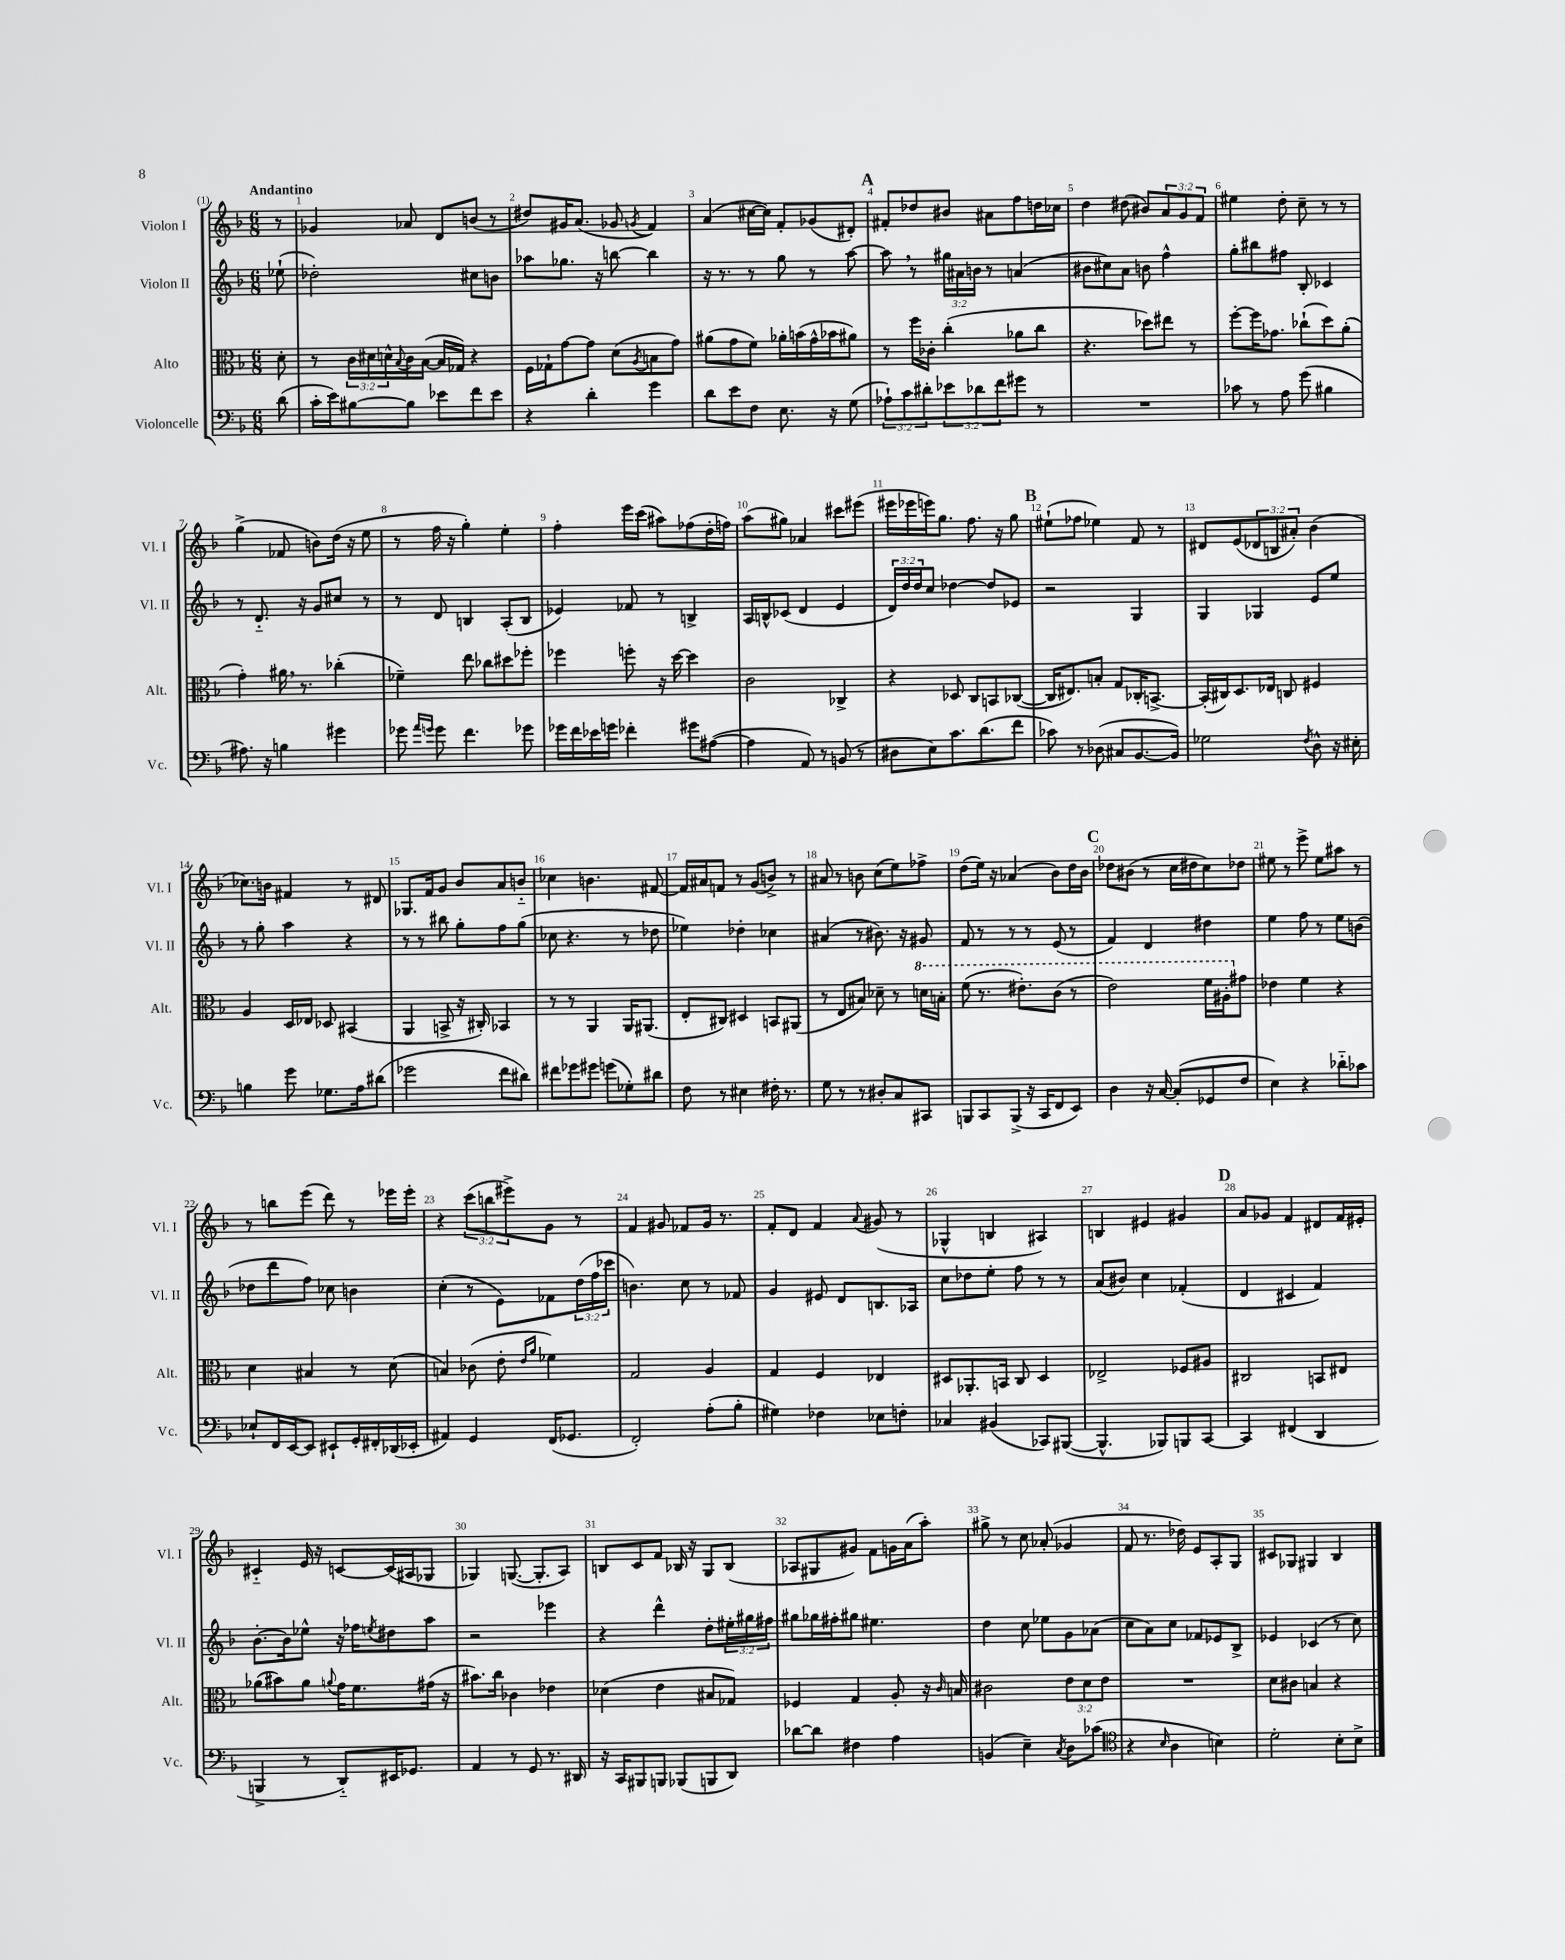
<<
\new StaffGroup <<
\new Staff = "s0" \with { instrumentName = "Violon I" shortInstrumentName = "Vl. I" } {
    \clef treble \key f \major \numericTimeSignature \time 6/8 \override Staff.TupletNumber.text = #tuplet-number::calc-fraction-text \partial 8 \tempo "Andantino"
    r8 |
    ges'4 aes'8 d'8 b'8( r8 |
    dis''8) gis'16 a'8.( ges'8 \acciaccatura { g'8 } f'4) |
    a'4( cis''16~ cis''16) f'8-. ges'8( dis'8-.) |
    \mark \markup { \bold "A" } fis'8-. des''8 bis'8 ais'8 f''8 d''16 ces''16 |
    d''4 dis''8( bis'8) \tuplet 3/2 { a'8 g'8 f'8 } |
    eis''4 d''8-. c''8-- r8 r8 |
    g''4->( fes'8 b'8) d''16( r16 e''8 |
    r8 f''16 r16 g''4-.) e''4-. |
    f''4-. e'''16 c'''16( ais''8) fes''8( d''16-. f''16) |
    a''8( gis''8) aes'4 cis'''8 eis'''8( |
    eis'''16 ees'''16 e'''16) g''8. f''8. r16 g''8 |
    \mark \markup { \bold "B" } eis''8-!( fes''8 ees''4) f'8 r8 |
    dis'8 e'8( \tuplet 3/2 { des'8 b8 ais'8-.) } bes'4( |
    ces''8.) b'16 fis'4 r8 dis'8 |
    ges8. f'16 g'8 bes'8 a'8 b'8-_ |
    ces''4 b'4. fis'8~ |
    fis'16 ais'16 f'8 r8 g'8( b'8->) r8 |
    ais'8 r8 b'8 c''8( e''8) fes''8-> |
    d''8( e''16) r16 aes'4( bes'8) d''16 bes'16 |
    \mark \markup { \bold "C" } des''8 bis'8( r8 c''16 dis''16 c''8) des''8 |
    eis''8 r8 e'''8-> eis''8 ais''8 r8 |
    r8 b''8 e'''8( d'''8) r8 ees'''16 ees'''16-. |
    r4 \tuplet 3/2 { c'''8( b''8 eis'''8->) } g'8 r8 |
    f'4 gis'8 fes'8 gis'16 r8. |
    f'8-. d'8 f'4 \appoggiatura { a'8 } gis'8( r8 |
    ges4-^ b4 ais4) |
    b4 eis'4 gis'4 |
    \mark \markup { \bold "D" } a'8 ges'8 f'4 dis'8 f'16 eis'16-. |
    cis'4-_ e'16 r16 c'8~ c'16( ais16 ges8 |
    ges4) g8.~( g8.-. a8) |
    b8 c'8 f'8 bes16 r16 g8 bes8( |
    aes8 gis8 gis'8) f'8 g'16 a'16( a''8-.) |
    gis''8-> r8 c''8 aes'8-.( ges'4 |
    f'8 r8. des''16) e'8 a8-. g8 |
    cis'8 ges8 gis4 bes4 \bar "|." |
}
\new Staff = "s1" \with { instrumentName = "Violon II" shortInstrumentName = "Vl. II" } {
    \clef treble \key f \major \numericTimeSignature \time 6/8 \override Staff.TupletNumber.text = #tuplet-number::calc-fraction-text \partial 8
    ees''8-!( |
    des''2-.) cis''8 b'8 |
    aes''8 ges''8. r16 b''8~ b''4 |
    r16 r8. r8 g''8 r8 a''8~ |
    \mark \markup { \bold "A" } a''8 \breathe r8 \tuplet 3/2 { gis''16 ais'16 b'16 } r8 a'4( |
    bis'8 cis''8) a'8 b'8 f''4-^ |
    g''8-. bis''8 fis''8 bes8-. ces'4 |
    r8 d'8.-_ r16 g'8 cis''8 r8 |
    r8 d'8 b4 a8-.( b8 |
    ees'4) fes'8 r8 b4-> |
    a16 b16-^ ces'8( d'4 e'4 |
    \tuplet 3/2 { d'16) d''16 d''16 } c''8 des''4~ des''8 ees'8 |
    \mark \markup { \bold "B" } r2 g4 |
    g4 ges4 e'8 e''8 |
    r8 g''8-. a''4 r4 |
    r8 r8 bis''8 g''8-. f''8 g''8( |
    ces''8 r4. r8 des''8 |
    ees''4) des''4-. ces''4 |
    ais'4( r8 bis'8.) r16 gis'8 |
    f'8 r8 r8 r8 e'8( r8 |
    \mark \markup { \bold "C" } f'4) d'4 dis''4 |
    e''4 f''8 r8 e''8 b'8( |
    des''8 d'''8 f''8) ces''8 b'4 |
    c''4-.( r8 e'8) fes'8 \tuplet 3/2 { d''16( f''16 ces'''16 } |
    b'4.) c''8 r8 fes'8 |
    g'4 eis'8 d'8 b8. aes16 |
    c''8 des''8 e''8-. f''8 r8 r8 |
    a'8( bis'8) c''4 fes'4-.( |
    \mark \markup { \bold "D" } d'4 cis'4 f'4) |
    bes'8.~-. bes'16 ees''8-^ r16 fes''16 \acciaccatura { e''8 } dis''8 a''8 |
    r2 ees'''4 |
    r4 d'''4-^ d''8-. \tuplet 3/2 { eis''16-. gis''16 fis''16 } |
    gis''8 ges''16 fis''16-. gis''8 eis''4. |
    d''4 c''8 ees''8 g'8 aes'8( |
    c''8 a'8) c''8 fes'8 ees'8 bes8-> |
    ees'4 ces'4( r8 c''8) \bar "|." |
}
\new Staff = "s2" \with { instrumentName = "Alto" shortInstrumentName = "Alt." } {
    \clef alto \key f \major \numericTimeSignature \time 6/8 \override Staff.TupletNumber.text = #tuplet-number::calc-fraction-text \partial 8
    d'8-. |
    r8 \tuplet 3/2 { c'16 dis'16 d'16-^ } \appoggiatura { bes8 } c'16 bes16~( bes16 ges16) r4 |
    f16 ges16-! g'8~ g'8 d'8( \acciaccatura { a8 } b8 g'8) |
    ais'8( g'8 f'8) aes'16-. b'16( g'16-^ bes'16 ais'8) |
    \mark \markup { \bold "A" } r8 f''16 ces'16-. c''4-.( aes'8 c''8 |
    r4. des''8) eis''8 r8 |
    f''8~-. f''16 ges'8. ces''8-!( d''8) a'8-.( |
    g'4-.) ais'16 \breathe r8. ces''4-.( |
    fes'4--) e''8 ces''8 dis''8 fes''8-. |
    fes''4 f''8-. r16 d''16~ d''4 |
    c'2 ces4-> |
    r4 des8 c8 b,8 ces8~( |
    \mark \markup { \bold "B" } ces16 eis8.) b8-. g8 ces16-. b,8.~-> |
    b,16-.( cis16) d8. ees16 c8 fis4 |
    a4 d16 ees16 des8 bis,4( |
    a,4 b,8-> r16 cis16-.) bes,4 |
    r8 r8 a,4 a,16 ais,8.( |
    e8-. cis8) dis4 b,8 ais,8( |
    r8 e8 bis8) des'8-- r8 \ottava #1 d''!16 b'16-. |
    f''8( r8. eis''8.-.) c''8( r8 |
    \mark \markup { \bold "C" } e''2) f''16 ais'16-. \ottava #0 gis'8 |
    ees'4 f'4 r4 |
    d'4 bis4 r8 d'8( |
    b4) ces'8( e'8-. \grace { e'16 a'16 } fes'4) |
    g2 a4 |
    g4 f4 ees4 |
    dis8 aes,8.-. b,16 c8 dis4 |
    ees2-> fes8 ais8 |
    \mark \markup { \bold "D" } cis2 b,8 eis8 |
    aes'8( bis'8) aes'8 \appoggiatura { a'8 } g'16 f'8. gis'16( r16 |
    bis'8.) c''16 ces'4 ees'4 |
    des'4( e'4 bis8 ges8) |
    fes4 g4 a8-. r16 \grace { c'16 } b16 |
    cis'2 \tuplet 3/2 { e'8 d'8 e'8 } |
    R2. |
    d'8 cis'8 b4 r4 \bar "|." |
}
\new Staff = "s3" \with { instrumentName = "Violoncelle" shortInstrumentName = "Vc." } {
    \clef bass \key f \major \numericTimeSignature \time 6/8 \override Staff.TupletNumber.text = #tuplet-number::calc-fraction-text \partial 8
    d'8( |
    c'16-. e'16) bis8~ bis8 ees'8 f'8 ees'8 |
    r4 d'4-. g'4 |
    d'8 e'8 f8 e8. r16 g8( |
    \mark \markup { \bold "A" } \tuplet 3/2 { aes8-!) c'8 dis'8-. } \tuplet 3/2 { ees'8 des'8 f'8 } gis'8 r8 |
    R2. |
    ces'8 r8 a8 g'8( bis4 |
    ais8.) r16 b4 gis'4 |
    ges'8 \grace { a'16 g'16 } g'8 f'4. ges'8 |
    ges'16 f'16 ees'16 g'16 fes'4-. gis'8 ais8~( |
    ais4 a,8) r8 b,8( r8 |
    dis8 e8) c'8. d'8.( f'8 |
    \mark \markup { \bold "B" } ces'8) r8 des8( cis8 bes,8.~ bes,16) |
    ges2 \acciaccatura { f8 } d8-^ r16 eis16-. |
    b4 g'8 ges8. a16 dis'8( |
    ges'2 f'8 dis'8) |
    fis'8 ges'8 gis'8 g'8( ges8-.) dis'8 |
    f8 r8 eis4 fis16-. r8. |
    g8 r8 r8 dis8-. c8 cis,8 |
    b,,8 c,8 b,,8->( r16 c,16 f,8 e,8) |
    \mark \markup { \bold "C" } d4 r16 c16~ c8-.( ges,8 f8 |
    e4) r4 des'8-_ ces'8 |
    ees8-! f,16 e,16~ e,8 eis,8-! g,16-. fis,16-. des,16( ees,16-. |
    ais,4) g,4 f,16( ges,8. |
    f,2-.) a8-.( bes8-. |
    gis4) fes4 ees8 f8-. |
    ces4 bis,4( ces,8) bis,,8~( |
    bis,,4.-^ bes,,8) b,,8 c,8~ |
    \mark \markup { \bold "D" } c,4 fis,4( d,4 |
    b,,4-> r8 d,8-_) eis,16 ges,8. |
    a,4 r8 g,8 r8. dis,16 |
    r16 c,16 bis,,8 b,,8 bes,,8( b,,8 d,8) |
    des'8~ des'8 fis4 a4 |
    b,4( e4--) \acciaccatura { c8 } d8 ces'8( |
    \clef tenor r4 \grace { bes16 } a4 b4) |
    d'2-. bes8-. bes8-> \bar "|." |
}
>>
>>
\layout { \context { \Score \override BarNumber.break-visibility = ##(#f #t #t) barNumberVisibility = #all-bar-numbers-visible } }
